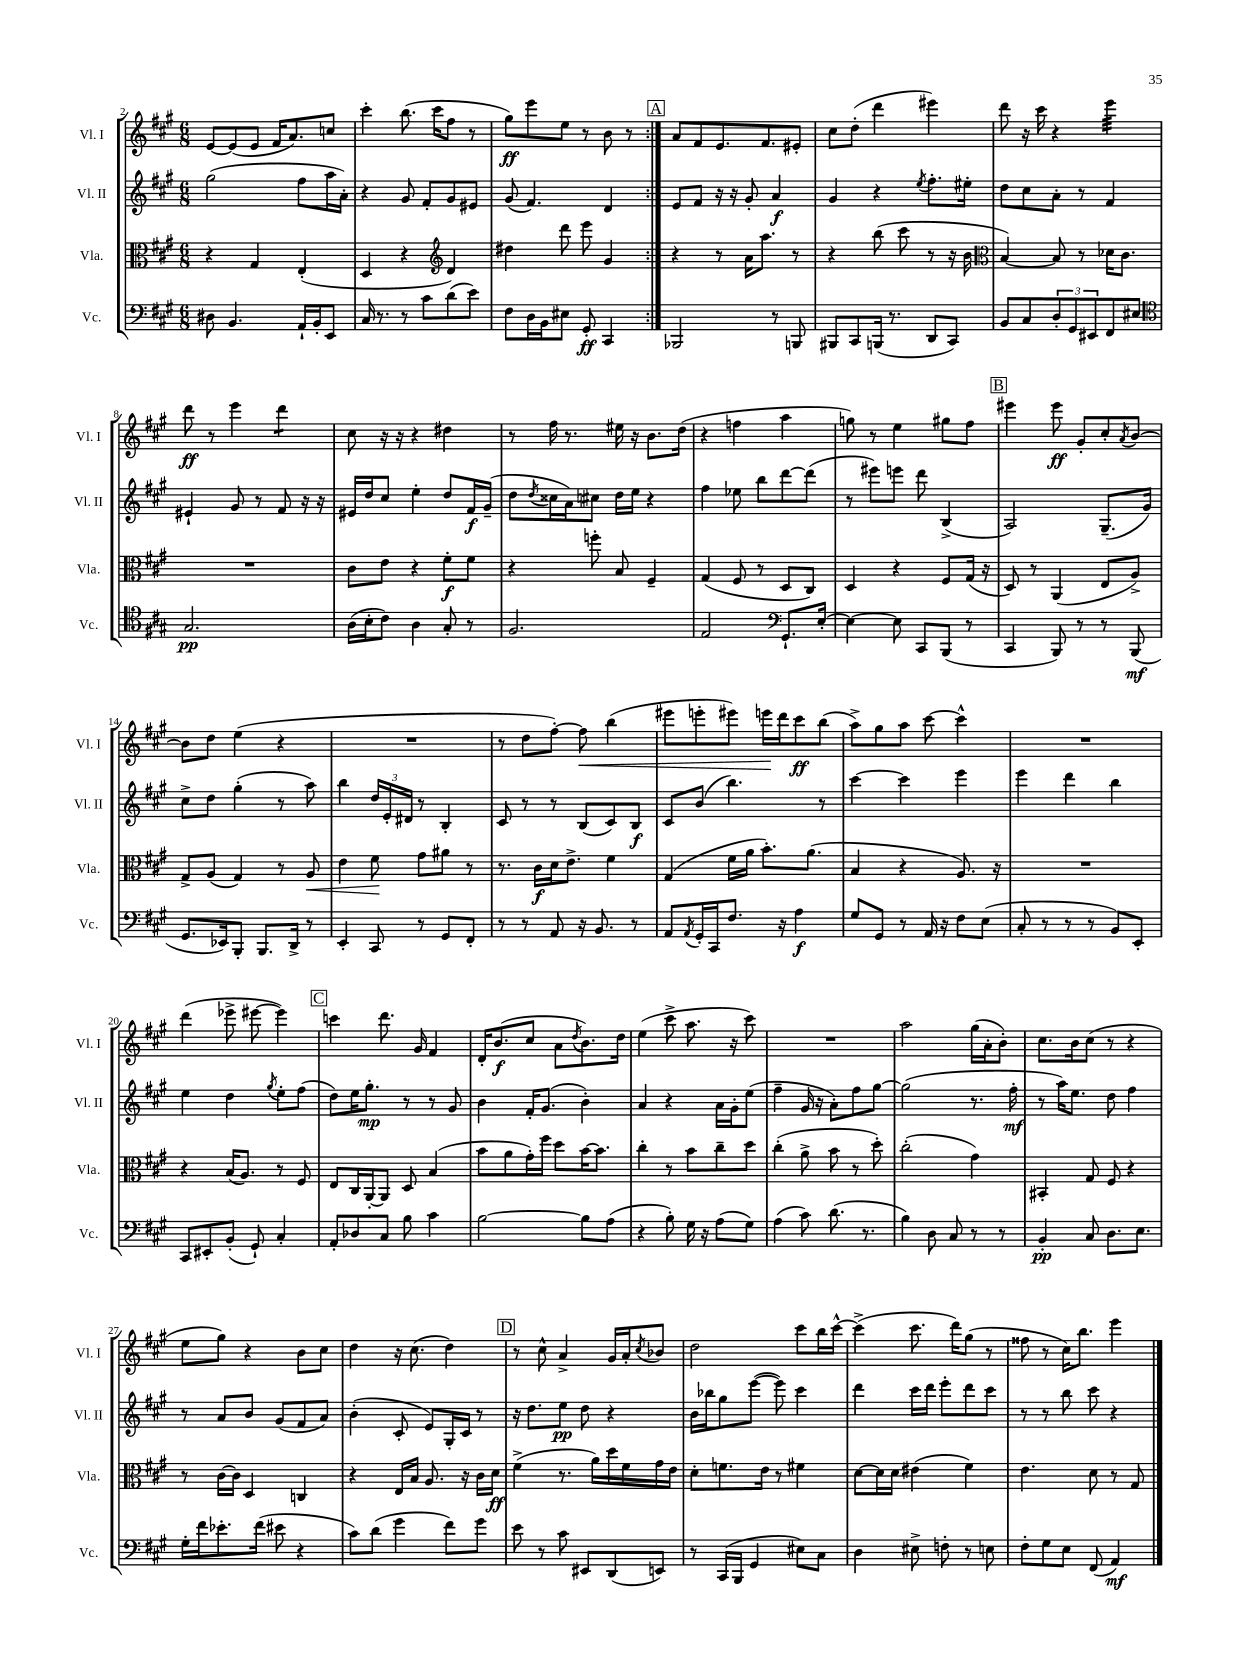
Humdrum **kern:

**kern	**dynam	**kern	**dynam	**kern	**dynam	**kern	**dynam
*part4	*part4	*part3	*part3	*part2	*part2	*part1	*part1
*staff4	*staff4	*staff3	*staff3	*staff2	*staff2	*staff1	*staff1
*I"Vc.	*	*I"Vla.	*	*I"Vl. II	*	*I"Vl. I	*
*I'Vc.	*	*I'Vla.	*	*I'Vl. II	*	*I'Vl. I	*
*clefF4	*	*clefC3	*	*clefG2	*	*clefG2	*
*k[f#c#g#]	*	*k[f#c#g#]	*	*k[f#c#g#]	*	*k[f#c#g#]	*
*M6/8	*	*M6/8	*	*M6/8	*	*M6/8	*
=2	=2	=2	=2	=2	=2	=2	=2
8D#X\	.	4r	.	(2gg#\	.	[8e/L	.
4.BB/	.	.	.	.	.	(8e/]	.
.	.	4G#/	.	.	.	8e/J	.
.	.	.	.	.	.	16f#/KL	.
.	.	.	.	.	.	8.a/)	.
16AA`/LL	.	(4E'/	.	8ff#\L	.	.	.
16BB'/J	.	.	.	.	.	.	.
8EE/J	.	.	.	16aa\L	.	8ccn/J	.
.	.	.	.	16a'\JJ)	.	.	.
=3	=3	=3	=3	=3	=3	=3	=3
16C#/	.	4D/	.	4r	.	4ccc#'\	.
8.r	.	.	.	.	.	.	.
8r	.	4r	.	8g#/	.	(8.bb\	.
8c#\L	.	.	.	8f#'/L	.	.	.
.	.	.	.	.	.	16ccc#\KL	.
*	*	*clefG2	*	*	*	*	*
(8d\	.	4d/)	.	8g#/	.	8ff#\J	.
8e\J)	.	.	.	8e#X/J	.	8r	.
=4	=4	=4	=4	=4	=4	=4	=4
8F#\L	.	4dd#X\	.	(8g#/	.	8gg#\L)	ff
16D\L	.	.	.	4.f#/)	.	8eee\	.
16BB\J	.	.	.	.	.	.	.
8E#X\J	.	8ddd\	.	.	.	8ee\J	.
8GG#'/	ff	8eee\	.	.	.	8r	.
4CC#/	.	4g#/	.	4d/	.	8b\	.
.	.	.	.	.	.	8r	.
!!LO:REH:place=s1:t=A
=5:|!	=5:|!	=5:|!	=5:|!	=5:|!	=5:|!	=5:|!	=5:|!
2BBB-X/	.	4r	.	8e/L	.	8a/L	.
.	.	.	.	8f#/J	.	8f#/	.
.	.	8r	.	16r	.	8.e/	.
.	.	.	.	16r	.	.	.
.	.	16a\KL	.	8g#'/	.	.	.
.	.	8.aa\J	.	.	.	8.f#/	.
8r	.	.	.	4a/	f	.	.
8BBBn/	.	8r	.	.	.	8e#X'/J	.
=6	=6	=6	=6	=6	=6	=6	=6
8BBB#X/L	.	4r	.	4g#/	.	8cc#\L	.
8CC#/	.	.	.	.	.	(8dd'\J	.
(16BBBn/Jk	.	(8bb\	.	4r	.	4ddd\	.
8.r	.	.	.	.	.	.	.
.	.	8ccc#\	.	.	.	.	.
.	.	.	.	8qee/	.	.	.
8DD/L	.	8r	.	8.ff#'\L	.	4eee#X\)	.
8CC#/J)	.	16r	.	.	.	.	.
.	.	16b\	.	16ee#X'\Jk	.	.	.
=7	=7	=7	=7	=7	=7	=7	=7
*	*	*clefC3	*	*	*	*	*
8BB/L	.	[4B/)	.	8dd\L	.	8ddd\	.
8C#/	.	.	.	8cc#\	.	16r	.
.	.	.	.	.	.	16ccc#\	.
12D'/	.	8B/]	.	8a'\J	.	4r	.
12GG#/	.	.	.	.	.	.	.
.	.	8r	.	8r	.	.	.
12EE#X/	.	.	.	.	.	.	.
*	*	*	*	*	*	*tremolo	*
8FF#/	.	16d-X\KL	.	4f#/	.	32eee\LLL	.
.	.	.	.	.	.	32eee\	.
.	.	8.c#\J	.	.	.	32eee\	.
.	.	.	.	.	.	32eee\	.
8E#X/J	.	.	.	.	.	32eee\	.
.	.	.	.	.	.	32eee\	.
.	.	.	.	.	.	32eee\	.
.	.	.	.	.	.	32eee\JJJ	.
*	*	*	*	*	*	*Xtremolo	*
!!LO:LB:g=z
=8	=8	=8	=8	=8	=8	=8	=8
*clefC4	*	*	*	*	*	*	*
2.G#/	pp	2.r	.	4e#X`/	.	8ddd\	ff
.	.	.	.	.	.	8r	.
.	.	.	.	8g#/	.	4eee\	.
.	.	.	.	8r	.	.	.
*	*	*	*	*	*	*tremolo	*
.	.	.	.	8f#/	.	8ddd\L	.
.	.	.	.	16r	.	8ddd\J	.
*	*	*	*	*	*	*Xtremolo	*
.	.	.	.	16r	.	.	.
=9	=9	=9	=9	=9	=9	=9	=9
(16A\LL	.	8c#\L	.	16e#X/LL	.	8cc#\	.
16B'\J	.	.	.	16dd/J	.	.	.
8c#\J)	.	8e\J	.	8cc#/J	.	16r	.
.	.	.	.	.	.	16r	.
4A\	.	4r	.	4ee'\	.	4r	.
8G#'/	.	8f#'\L	f	8dd/L	.	4dd#X\	.
8r	.	8f#\J	.	16f#/L	f	.	.
.	.	.	.	(16g#~/JJ	.	.	.
=10	=10	=10	=10	=10	=10	=10	=10
2.F#/	.	4r	.	8dd\L	.	8r	.
.	.	.	.	8qdd/	.	.	.
.	.	.	.	16cc##X\L	.	16ff#\	.
.	.	.	.	16a\J)	.	8.r	.
.	.	8ffn'\	.	8cc#X\J	.	.	.
.	.	8B/	.	16dd\LL	.	16ee#X\	.
.	.	.	.	16ee\JJ	.	16r	.
.	.	4F#~/	.	4r	.	8.b\L	.
.	.	.	.	.	.	(16dd\Jk	.
=11	=11	=11	=11	=11	=11	=11	=11
2E/	.	(4G#/	.	4ff#\	.	4r	.
.	.	8F#/	.	8ee-X\	.	4ffn\	.
.	.	8r	.	8bb\L	.	.	.
*clefF4	*	*	*	*	*	*	*
8.GG#`/L	.	8D/L	.	[8ddd\	.	4aa\	.
.	.	8C#/J)	.	(8ddd\J]	.	.	.
[16E'/Jk	.	.	.	.	.	.	.
=12	=12	=12	=12	=12	=12	=12	=12
4E\_	.	4D/	.	8r	.	8ggn\)	.
.	.	.	.	8eee#X\L)	.	8r	.
8E\]	.	4r	.	8eeen\J	.	4ee\	.
8CC#/L	.	.	.	8ddd\	.	.	.
(8BBB/J	.	8F#/L	.	(4B^/	.	8gg#X\L	.
8r	.	(16G#/Jk	.	.	.	8ff#\J	.
.	.	16r	.	.	.	.	.
!!LO:REH:place=s1:t=B
=13	=13	=13	=13	=13	=13	=13	=13
4CC#/	.	8D/)	.	2A/)	.	4eee#X\	.
.	.	8r	.	.	.	.	.
8BBB/)	.	(4AA/	.	.	.	8eee#\	ff
8r	.	.	.	.	.	8g#'/L	.
8r	.	8E/L	.	(8.G#~/L	.	8cc#'/	.
.	.	.	.	.	.	8qa/	.
(8BBB/	mf	8A^/J)	.	.	.	[8b/J	.
.	.	.	.	16g#/Jk)	.	.	.
!!LO:LB:g=z
=14	=14	=14	=14	=14	=14	=14	=14
8.GG#/L	.	8G#^/L	.	8cc#^\L	.	8b\L]	.
.	.	(8A/J	.	8dd\J	.	8dd\J	.
16EE-X/k)	.	.	.	.	.	.	.
8BBB'/J	.	4G#/)	.	(4gg#'\	.	(4ee\	.
8.BBB/L	.	.	.	.	.	.	.
.	.	8r	.	8r	.	4r	.
16DD^/Jk	.	.	.	.	.	.	.
!	!	!	!LO:HP:b	!	!	!	!
8r	.	8A/	<	8aa\)	.	.	.
=15	=15	=15	=15	=15	=15	=15	=15
4EE'/	.	4e\	.	4bb\	.	2.r	.
8CC#/	.	8f#\	.	24dd/LL	.	.	.
.	.	.	.	24e'/	.	.	.
.	.	.	.	24d#X/JJ	.	.	.
8r	.	8g#\L	[	8r	.	.	.
8GG#/L	.	8a#X\J	.	4B'/	.	.	.
8FF#'/J	.	8r	.	.	.	.	.
=16	=16	=16	=16	=16	=16	=16	=16
8r	.	8.r	.	8c#/	.	8r	.
8r	.	.	.	8r	.	8dd\L	.
.	.	16c#\LL	f	.	.	.	.
8AA/	.	16d\J	.	8r	.	[8ff#'\J)	.
.	.	8.e^\J	.	.	.	.	.
!	!	!	!	!	!	!	!LO:HP:b
16r	.	.	.	(8B/L	.	8ff#\]	<
8.BB/	.	.	.	.	.	.	.
.	.	4f#\	.	8c#/)	.	(4bb\	.
8r	.	.	.	8B/J	f	.	.
=17	=17	=17	=17	=17	=17	=17	=17
8AA/L	.	(4G#/	.	8c#/L	.	8eee#X\L	.
8qAA/	.	.	.	.	.	.	.
16GG#'/L	.	.	.	(8b/J	.	8eeen'\	.
16CC#/J	.	.	.	.	.	.	.
8.F#/J	.	16f#\LL	.	4.bb\)	.	8eee#X\J)	.
.	.	16a\JJ	.	.	.	.	.
.	.	8.b'\L)	.	.	.	16eeen\LL	.
16r	.	.	.	.	.	16ddd\J	[
4A\	f	.	.	.	.	8ccc#\	ff
.	.	(8.a\J	.	.	.	.	.
.	.	.	.	8r	.	(8bb\J	.
=18	=18	=18	=18	=18	=18	=18	=18
8G#/L	.	4B/	.	[4ccc#\	.	8aa^\L)	.
8GG#/J	.	.	.	.	.	8gg#\	.
8r	.	4r	.	4ccc#\]	.	8aa\J	.
16AA/	.	.	.	.	.	[8ccc#\	.
16r	.	.	.	.	.	.	.
8F#\L	.	8.A/)	.	4eee\	.	4ccc#^^\]	.
(8E\J	.	.	.	.	.	.	.
.	.	16r	.	.	.	.	.
=19	=19	=19	=19	=19	=19	=19	=19
8C#'/	.	2.r	.	4eee\	.	2.r	.
8r	.	.	.	.	.	.	.
8r	.	.	.	4ddd\	.	.	.
8r	.	.	.	.	.	.	.
8BB/L)	.	.	.	4bb\	.	.	.
8EE'/J	.	.	.	.	.	.	.
!!LO:LB:g=z
=20	=20	=20	=20	=20	=20	=20	=20
8CC#/L	.	4r	.	4ee\	.	(4ddd\	.
8EE#X'/	.	.	.	.	.	.	.
(8BB'/J	.	(16B/KL	.	4dd\	.	8eee-X^\	.
.	.	8.A/J)	.	.	.	.	.
8GG#`/)	.	.	.	.	.	[8eee#X\	.
.	.	.	.	8qgg#/	.	.	.
4C#'/	.	8r	.	8ee'\L	.	4eee#\])	.
.	.	8F#/	.	(8ff#\J	.	.	.
!!LO:REH:place=s1:t=C
=21	=21	=21	=21	=21	=21	=21	=21
8AA'/L	.	8E/L	.	8dd\L)	.	4cccn\	.
8D-X/	.	16C#/L	.	16ee\K	.	.	.
.	.	[16AA'/J	.	8.gg#'\J	mp	.	.
8C#/J	.	8AA/J]	.	.	.	8.ddd\	.
8B\	.	8D/	.	8r	.	.	.
.	.	.	.	.	.	16g#/	.
4c#\	.	(4B/	.	8r	.	4f#/	.
.	.	.	.	8g#/	.	.	.
=22	=22	=22	=22	=22	=22	=22	=22
[2B\	.	8b\L	.	4b\	.	16d'/KL	.
.	.	.	.	.	.	(8.b/	f
.	.	8a\	.	.	.	.	.
.	.	16g#'\L)	.	16f#'/KL	.	8cc#/J	.
.	.	16ff#\JJ	.	(8.g#/J	.	.	.
.	.	8dd\L	.	.	.	8a\L	.
.	.	.	.	.	.	8qdd/	.
8B\L]	.	[16b\K	.	4b'\)	.	8.b\)	.
.	.	8.b\J]	.	.	.	.	.
(8A\J	.	.	.	.	.	.	.
.	.	.	.	.	.	16dd\Jk	.
=23	=23	=23	=23	=23	=23	=23	=23
4r	.	4cc#'\	.	4a/	.	(4ee\	.
8B'\)	.	8r	.	4r	.	8ccc#^\	.
16G#\	.	8b\L	.	.	.	8.aa\	.
16r	.	.	.	.	.	.	.
(8A\L	.	8cc#~\	.	16a\LL	.	.	.
.	.	.	.	16g#'\J	.	16r	.
8G#\J)	.	8dd\J	.	(8ee\J	.	8ccc#\)	.
=24	=24	=24	=24	=24	=24	=24	=24
(4A\	.	(4cc#'\	.	4ff#~\	.	2.r	.
8c#\)	.	8a^\	.	16g#/	.	.	.
.	.	.	.	16r	.	.	.
(8.d\	.	8b\	.	8a'\L)	.	.	.
.	.	8r	.	8ff#\	.	.	.
8.r	.	.	.	.	.	.	.
.	.	8dd'\)	.	[8gg#\J	.	.	.
=25	=25	=25	=25	=25	=25	=25	=25
4B\)	.	(2cc#'\	.	(2gg#\]	.	2aa\	.
8D\	.	.	.	.	.	.	.
8C#/	.	.	.	.	.	.	.
8r	.	4g#\)	.	8.r	.	(16gg#\LL	.
.	.	.	.	.	.	16a'\J	.
8r	.	.	.	.	.	8b'\J)	.
.	.	.	.	16ff#'\	mf	.	.
=26	=26	=26	=26	=26	=26	=26	=26
4BB'/	pp	4BB#X'/	.	8r	.	8.cc#\L	.
.	.	.	.	16aa\KL)	.	.	.
.	.	.	.	8.ee\J	.	16b\k	.
8C#/	.	8G#/	.	.	.	(8cc#\J	.
8.D\L	.	8F#/	.	8dd\	.	8r	.
.	.	4r	.	4ff#\	.	4r	.
8.E\J	.	.	.	.	.	.	.
!!LO:LB:g=z
=27	=27	=27	=27	=27	=27	=27	=27
16G#'\LL	.	8r	.	8r	.	8ee\L	.
16f#\J	.	.	.	.	.	.	.
8.e-X'\	.	[16c#\LL	.	8a/L	.	8gg#\J)	.
.	.	16c#\JJ]	.	.	.	.	.
.	.	4D/	.	8b/J	.	4r	.
(16f#\Jk	.	.	.	.	.	.	.
8e#X\	.	.	.	(8g#/L	.	.	.
4r	.	4Cn/	.	8f#/	.	8b\L	.
.	.	.	.	8a/J)	.	8cc#\J	.
=28	=28	=28	=28	=28	=28	=28	=28
8c#\L)	.	4r	.	(4b'\	.	4dd\	.
(8d\J	.	.	.	.	.	.	.
4g#\	.	16E/LL	.	8c#'/	.	16r	.
.	.	16B/JJ	.	.	.	(8.cc#\	.
.	.	8.A/	.	8e/L)	.	.	.
8f#\L)	.	.	.	16G#'/L	.	4dd\)	.
.	.	16r	.	16c#/JJ	.	.	.
8g#\J	.	16c#\LL	.	8r	.	.	.
.	.	16d\JJ	ff	.	.	.	.
!!LO:REH:place=s1:t=D
=29	=29	=29	=29	=29	=29	=29	=29
8e\	.	(4f#^\	.	16r	.	8r	.
.	.	.	.	8.dd\L	.	.	.
8r	.	.	.	.	.	8cc#^^\	.
8c#\	.	8.r	.	8ee\J	pp	4a^/	.
8EE#X/L	.	.	.	8dd\	.	.	.
.	.	16a\LL)	.	.	.	.	.
(8DD/	.	16dd\	.	4r	.	16g#/LL	.
.	.	16f#\	.	.	.	16a'/J	.
.	.	.	.	.	.	8qcc#/	.
8EEn/J)	.	16g#\	.	.	.	8b-X/J	.
.	.	16e\JJ	.	.	.	.	.
=30	=30	=30	=30	=30	=30	=30	=30
8r	.	8d'\L	.	16b\LL	.	2dd\	.
.	.	.	.	16bb-X\J	.	.	.
(16CC#/LL	.	8.fn\	.	8gg#\	.	.	.
16BBB/JJ	.	.	.	.	.	.	.
4GG#/	.	.	.	([8eee\J	.	.	.
.	.	16e\Jk	.	.	.	.	.
.	.	8r	.	8eee\])	.	.	.
8E#X\L)	.	4f#X\	.	4ccc#\	.	8ccc#\L	.
8C#\J	.	.	.	.	.	16bb\L	.
.	.	.	.	.	.	[16ccc#^^\JJ	.
=31	=31	=31	=31	=31	=31	=31	=31
4D\	.	[8d\L	.	4ddd\	.	(4ccc#^\]	.
.	.	16d\L]	.	.	.	.	.
.	.	16d\JJ	.	.	.	.	.
8E#X^\	.	(4e#X\	.	16ccc#\LL	.	8.ccc#\	.
.	.	.	.	16ddd\JJ	.	.	.
8Fn'\	.	.	.	8eee'\L	.	.	.
.	.	.	.	.	.	16ddd\KL)	.
8r	.	4f#\)	.	8ddd\	.	(8gg#\J	.
8En\	.	.	.	8ccc#\J	.	8r	.
=32	=32	=32	=32	=32	=32	=32	=32
8F#'\L	.	4.e\	.	8r	.	8ff##X\	.
8G#\	.	.	.	8r	.	8r	.
8E\J	.	.	.	8bb\	.	16cc#\KL)	.
.	.	.	.	.	.	8.bb\J	.
(8FF#/	.	8d\	.	8ccc#\	.	.	.
4AA/)	mf	8r	.	4r	.	4eee\	.
.	.	8G#/	.	.	.	.	.
==	==	==	==	==	==	==	==
*-	*-	*-	*-	*-	*-	*-	*-
